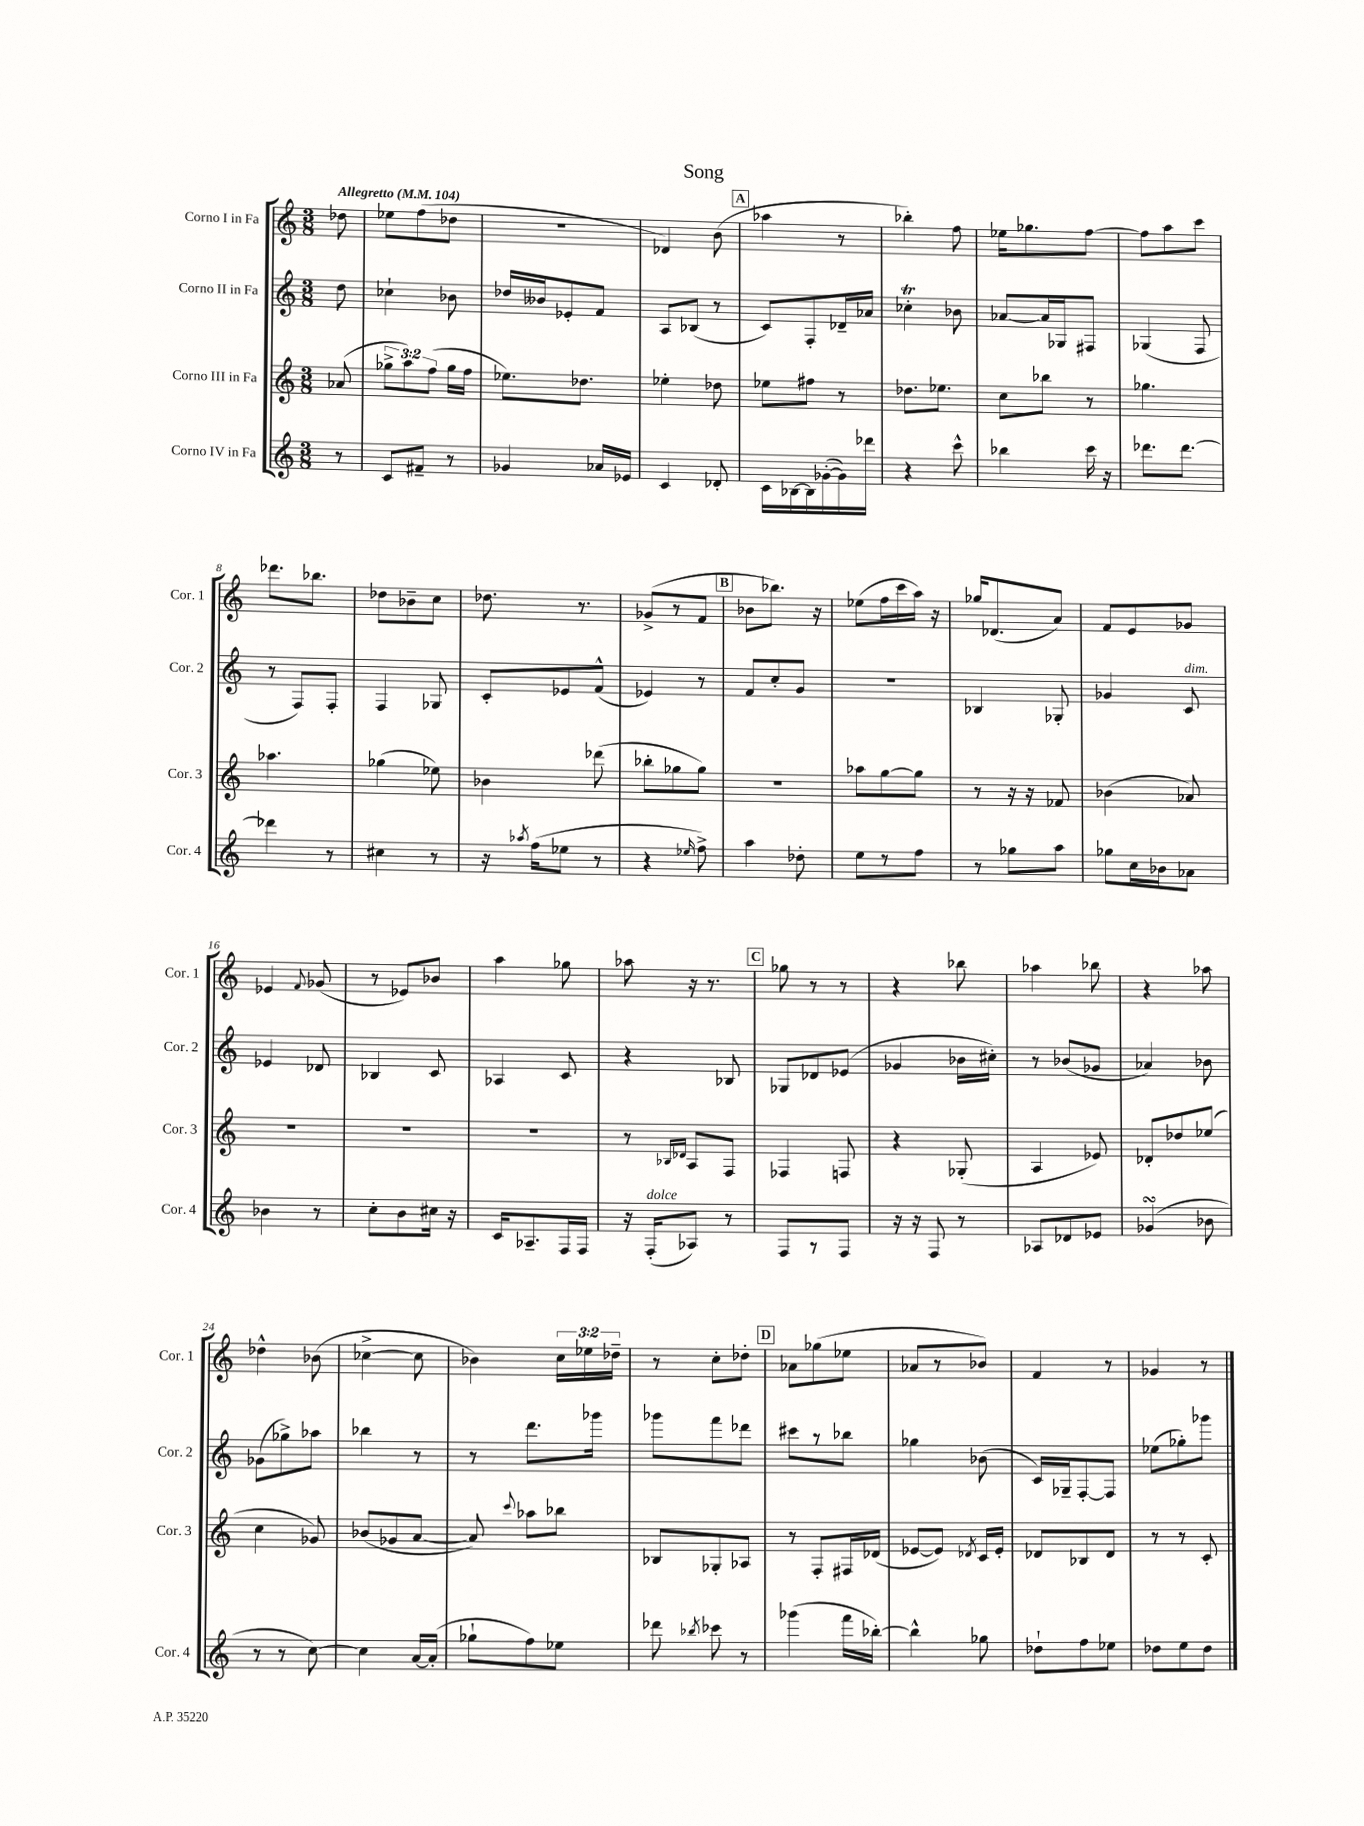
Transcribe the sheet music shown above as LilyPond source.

\header { title = "Song" }
<<
\new StaffGroup <<
\new Staff = "s0" \with { instrumentName = "Corno I in Fa" shortInstrumentName = "Cor. 1" } {
    \clef treble \key c \major \numericTimeSignature \time 3/8 \override Staff.TupletNumber.text = #tuplet-number::calc-fraction-text \partial 8 \tempo "Allegretto" 4 = 104
    \autoBeamOff des''8 |
    ees''8[ f''8( des''8] |
    R4. |
    des'4) b'8( |
    \mark \markup { \box "A" } aes''4 r8 |
    bes''4-.) f''8 |
    ees''16[ ges''8. f''8]~ |
    f''8[ a''8 c'''8] |
    des'''8.[ bes''8.] |
    des''8[ bes'8-- c''8] |
    des''8. r8. |
    ges'8[->( r8 f'8] |
    \mark \markup { \box "B" } bes'8[ bes''8.]) r16 |
    ees''8[( f''16 c'''16 a''16]) r16 |
    ges''16[ des'8.( a'8]) |
    f'8[ e'8 ges'8] |
    ees'4 \appoggiatura { f'8 } ges'8( |
    r8 ees'8[) bes'8] |
    a''4 ges''8 |
    aes''8 r16 r8. |
    \mark \markup { \box "C" } ges''8 r8 r8 |
    r4 bes''8 |
    aes''4 bes''8 |
    r4 aes''8 |
    des''4-^ bes'8( |
    ces''4~-> ces''8 |
    bes'4) \tuplet 3/2 { c''16[ ees''16 des''16]-- } |
    r8 c''8[-. des''8]-. |
    \mark \markup { \box "D" } aes'8[ ges''8( ees''8] |
    aes'8[ r8 bes'8]) |
    f'4 r8 |
    ges'4 r8 \bar "|." |
}
\new Staff = "s1" \with { instrumentName = "Corno II in Fa" shortInstrumentName = "Cor. 2" } {
    \clef treble \key c \major \numericTimeSignature \time 3/8 \partial 8
    \autoBeamOff d''8 |
    ces''4-! bes'8 |
    des''16[ beses'16 ees'8-. f'8] |
    a8[ bes8]( r8 |
    \mark \markup { \box "A" } c'8[) f8-. des'16-- aes'16] |
    ces''4-.\trill bes'8 |
    aes'8[~ aes'16 ges16 fis8] |
    ges4( f8 |
    r8 f8[) f8]-. |
    f4 ges8 |
    c'8[-. ees'8 f'8]-^( |
    ees'4) r8 |
    \mark \markup { \box "B" } f'8[ c''8-. g'8] |
    R4. |
    bes4 ges8-. |
    ges'4 c'8^\markup { \italic "dim." } |
    ees'4 des'8 |
    bes4 c'8 |
    aes4 c'8 |
    r4 bes8 |
    \mark \markup { \box "C" } ges8[ des'8 ees'8]( |
    ges'4 bes'16[ cis''16]-.) |
    r8 bes'8[( ges'8] |
    aes'4) bes'8 |
    ges'8[( ges''8->) aes''8] |
    bes''4 r8 |
    r8 d'''8.[ ges'''16] |
    ges'''8[ f'''8 des'''8] |
    \mark \markup { \box "D" } cis'''8[ r8 bes''8] |
    ges''4 bes'8( |
    c'16[) ges16-- f8~-. f8] |
    ees''8[( ges''8-.) ges'''8] \bar "|." |
}
\new Staff = "s2" \with { instrumentName = "Corno III in Fa" shortInstrumentName = "Cor. 3" } {
    \clef treble \key c \major \numericTimeSignature \time 3/8 \override Staff.TupletNumber.text = #tuplet-number::calc-fraction-text \partial 8
    \autoBeamOff aes'8( |
    \tuplet 3/2 { ges''8[-> a''8) f''8]( } ges''16[ f''16] |
    ees''8.[) des''8.] |
    ees''4-. des''8 |
    \mark \markup { \box "A" } ees''8[ fis''8] r8 |
    des''8.[ ees''8.] |
    c''8[ bes''8] r8 |
    ges''4. |
    aes''4. |
    ges''4( ees''8) |
    bes'4 des'''8( |
    bes''8[-. ges''8 ges''8]) |
    \mark \markup { \box "B" } R4. |
    aes''8[ g''8~ g''8] |
    r8 r16 r16 fes'8 |
    bes'4( aes'8) |
    R4. |
    R4. |
    R4. |
    r8 \grace { bes16[ des'16] } a8[ f8] |
    \mark \markup { \box "C" } fes4 f8 |
    r4 ges8-.( |
    a4 ees'8) |
    des'8[-. des''8 ees''8]( |
    c''4 ges'8) |
    bes'8[( ges'8 a'8]~ |
    a'8) \appoggiatura { c'''8 } aes''8[ bes''8] |
    bes8[ ges8-. aes8] |
    \mark \markup { \box "D" } r8 f8[-. fis16 des'16]( |
    ees'8[~ ees'8]) \acciaccatura { des'8 } c'16[ ees'16]-. |
    des'8[ bes8 des'8] |
    r8 r8 c'8-. \bar "|." |
}
\new Staff = "s3" \with { instrumentName = "Corno IV in Fa" shortInstrumentName = "Cor. 4" } {
    \clef treble \key c \major \numericTimeSignature \time 3/8 \partial 8
    \autoBeamOff r8 |
    c'8[ fis'8]-- r8 |
    ges'4 aes'16[ ees'16] |
    c'4 des'8-. |
    \mark \markup { \box "A" } c'16[ bes16~ bes16 ges'16~-.( ges'16) des'''16] |
    r4 c'''8-^ |
    bes''4 c'''16 r16 |
    des'''8.[ des'''8.]~ |
    des'''4 r8 |
    cis''4 r8 |
    r16 \acciaccatura { aes''8 } f''16[( ees''8] r8 |
    r4 \grace { ees''16 } f''8->) |
    \mark \markup { \box "B" } a''4 des''8-. |
    e''8[ r8 f''8] |
    r8 ges''8[ a''8] |
    ges''8[ c''16 bes'16 aes'8] |
    bes'4 r8 |
    c''8[-. b'8 cis''16] r16 |
    c'16[ aes8.-- f16 f16] |
    r16 f16[-.^\markup { \italic "dolce" }( aes8]) r8 |
    \mark \markup { \box "C" } f8[ r8 f8] |
    r16 r16 f8 r8 |
    aes8[ des'8 ees'8] |
    ges'4\turn( bes'8 |
    r8 r8 c''8~) |
    c''4 a'16[~ a'16]-.( |
    ges''8[-! f''8) ees''8] |
    des'''8 \acciaccatura { bes''8 } ces'''8 r8 |
    \mark \markup { \box "D" } ges'''4( f'''16[ bes''16]~-.) |
    bes''4-^ ges''8 |
    des''8[-! f''8 ees''8] |
    des''8[ e''8 des''8] \bar "|." |
}
>>
>>
